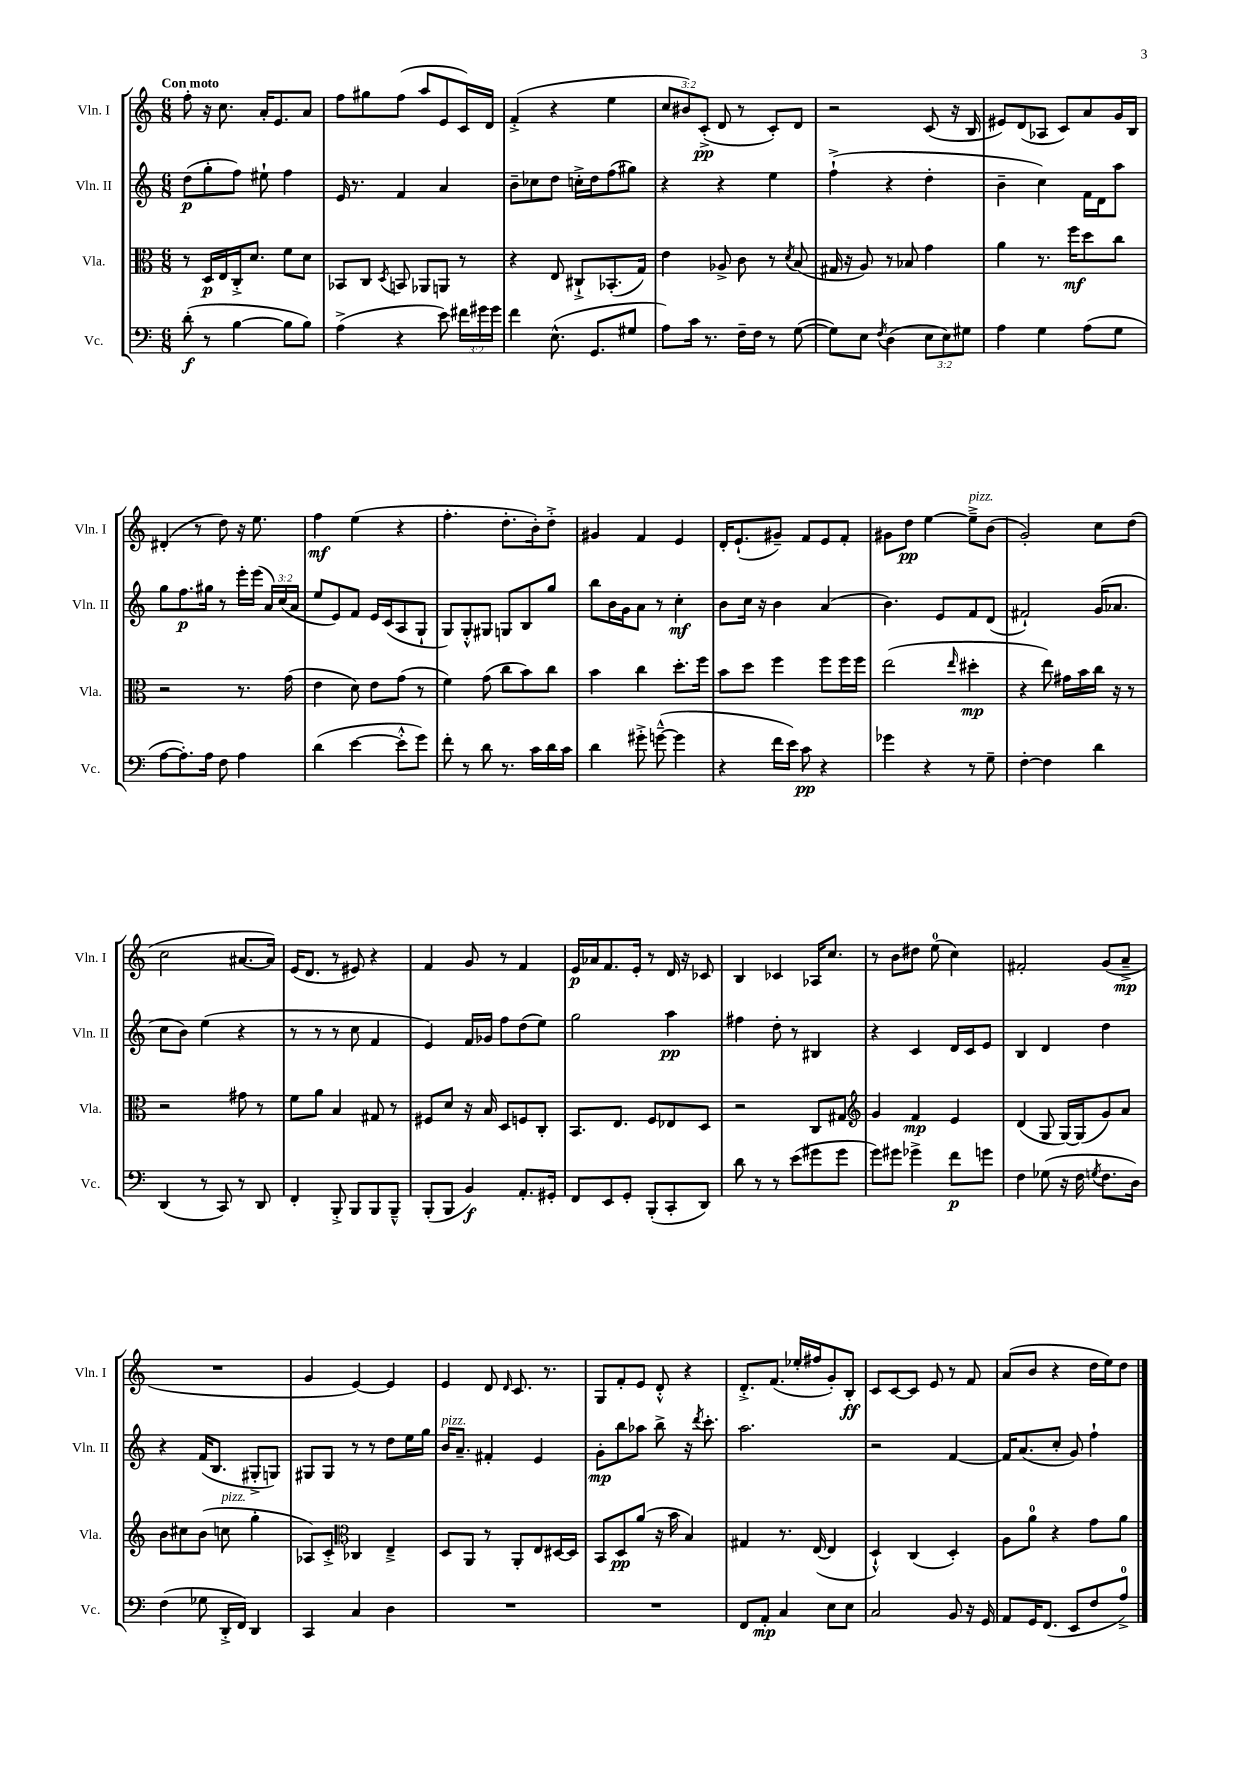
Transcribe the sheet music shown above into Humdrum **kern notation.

**kern	**kern	**kern	**kern
*staff4	*staff3	*staff2	*staff1
*clefF4	*clefC3	*clefG2	*clefG2
*k[]	*k[]	*k[]	*k[]
*M6/8	*M6/8	*M6/8	*M6/8
(8d'	8r	(8dd	8ff'
8r	16D	8gg'	16r
.	16E	.	8.cc
[4B	16C'^	8ff)	.
.	8.d	.	.
.	.	8ee#`	16a'
.	.	.	8.e
8B]	8f	4ff	.
8B)	8d	.	8a
=	=	=	=
(4A^	8BB-	16e	8ff
.	.	8.r	.
.	8C	.	8gg#
.	8qD	.	.
4r	8BB	4f	(8ff
.	8AA-	.	8aa
8e)	8AA	4a	8e
24f#	8r	.	16c)
24g#	.	.	.
.	.	.	16d
24g#	.	.	.
=	=	=	=
4f	4r	8b~	(4f'^
.	.	8cc-	.
(8.E^^	8E	8dd	4r
.	8C#`^	16cc'^	.
8.GG	.	16dd	.
.	(8.BB-'	(8ff	4ee
8G#	.	8gg#)	.
.	16G)	.	.
=	=	=	=
8A)	4e	4r	12cc
.	.	.	12b#)
16c	.	.	.
.	.	.	(12c'^
8.r	.	.	.
.	8A-^	4r	8d
16F~	8c	.	8r
16F	.	.	.
8r	8r	4ee	8c')
.	8qd	.	.
([8G	(8B	.	8d
=	=	=	=
8G])	16G#	(4ff`^	2r
.	16r	.	.
8E	8A)	.	.
8qF	.	.	.
(4D	8r	4r	.
.	8B-	.	.
12E	4g	4dd'	(8c
12E)	.	.	.
.	.	.	16r
12G#	.	.	.
.	.	.	16B
=	=	=	=
4A	4a	4b~	8e#)
.	.	.	(8d
4G	8.r	4cc)	8A-
.	.	.	8c)
.	16ff	.	.
(8A	8dd	16f	8a
.	.	16d	.
8G	8cc	8aa	16g
.	.	.	16B
=	=	=	=
[8A	2r	8gg	(4d#'
8.A'])	.	8.ff	.
.	.	.	8r
16A	.	16gg#	.
8F	.	8r	8dd)
4A	8.r	16eee'	16r
.	.	(16eee	8.ee
.	.	24a)	.
.	.	(24cc	.
.	(16g	.	.
.	.	24a	.
=	=	=	=
(4d	4e	8ee	4ff
.	.	8e)	.
[4e	8d)	8f	(4ee
.	8e	16e	.
.	.	(16c	.
8e'^^]	(8g	8A	4r
8g)	8r	8G`	.
=	=	=	=
8f'	4f)	8G)	4.ff'
8r	.	8G'^^	.
8d	(8g	8G#	.
8.r	8cc	8G	8.dd'
.	8b)	8B	.
16c	.	.	16b')
16d	8cc	8gg	8dd'^
16c	.	.	.
=	=	=	=
4d	4b	8bb	4g#
.	.	16b	.
.	.	16g	.
8g#'^	4cc	8a	4f
([8g~^^	.	8r	.
4g]	8.dd'	4cc'	4e
.	16ff	.	.
=	=	=	=
4r	8b	8b	16d'
.	.	.	(8.e`
.	8dd	16cc	.
.	.	16r	.
16f	4ff	4b	8g#~)
16e)	.	.	.
8c	.	.	8f
4r	8ff	(4a	8e
.	16ff	.	8f'
.	16ff	.	.
=	=	=	=
4g-	(2ee	4.b)	8g#
.	.	.	8dd
4r	.	.	[4ee
.	.	8e	.
.	16qqee	.	.
8r	4dd#'	8f	8ee~^]
8G~	.	(8d	(8b
=	=	=	=
[4F'	4r	2f#`)	2g')
4F]	8ee)	.	.
.	16g#	.	.
.	16b	.	.
4d	16cc	(16g	8cc
.	16r	8.a-	.
.	8r	.	(8dd
=	=	=	=
(4DD	2r	8cc	2cc
.	.	8b)	.
8r	.	(4ee	.
8CC)	.	.	.
8r	8g#	4r	[8.a#
8DD	8r	.	.
.	.	.	16a#])
=	=	=	=
4FF'	8f	8r	(16e
.	.	.	8.d
.	8a	8r	.
8BBB'^	4B	8r	8r
8BBB	.	8cc	8e#)
8BBB	8G#	4f	4r
8BBB~^^	8r	.	.
=	=	=	=
(8BBB'	8F#	4e)	4f
8BBB	8d	.	.
4BB)	16r	16f	8g
.	16B	16g-	.
.	8D	8ff	8r
8.AA'	8F	(8dd	4f
.	8C'	8ee)	.
16GG#'	.	.	.
=	=	=	=
8FF	8.BB	2gg	16e
.	.	.	16a-
8EE	.	.	8.f
.	8.E	.	.
8GG'	.	.	.
.	.	.	16e'
(8BBB'	8F	.	8r
8CC'	8E-	4aa	16d
.	.	.	16r
8DD)	8D	.	8c-
=	=	=	=
8d	2r	4ff#	4B
8r	.	.	.
8r	.	8dd'	4c-
(8e	.	8r	.
8g#	8C	4B#	16A-
.	.	.	8.cc
8g#	8G#	.	.
=	=	=	=
*	*clefG2	*	*
8g)	4g	4r	8r
8g#	.	.	8b
4g-^	4f	4c	8dd#
.	.	.	(8ee
8f	4e	16d	4cc)
.	.	16c	.
8g	.	8e	.
=	=	=	=
4F	(4d	4B	2f#'
(8G-	8G	4d	.
16r	[16G)	.	.
16F	(16G]	.	.
8qG	.	.	.
8.F	8g)	4dd	(8g
.	8a	.	8a~^
16D)	.	.	.
=	=	=	=
(4F	8b	4r	2.r
.	8cc#	.	.
8G-	(8b	(16f	.
.	.	8.B	.
16DD'^	8cc	.	.
16FF)	.	.	.
4DD	4gg'	8G#'^	.
.	.	8G)	.
=	=	=	=
4CC	8A-)	8G#	4g
.	8c'^	8G#	.
*	*clefC3	*	*
4C	4C-	8r	[4e)
.	.	8r	.
4D	4E~^	8dd	4e]
.	.	16ee	.
.	.	16gg	.
=	=	=	=
2.r	8D	16b	4e
.	.	8.a~	.
.	8AA	.	.
.	8r	4f#'	8d
.	.	.	16qqd
.	8AA'	.	8.c
.	8E	4e	.
.	.	.	8.r
.	[16D#	.	.
.	16D#]	.	.
=	=	=	=
2.r	8BB	8g'	8G
.	8D	8bb	8f'
.	(8a	8aa-	8e
.	16r	8bb^	8d'^^
.	16b	.	.
.	4B)	16r	4r
.	.	8qddd	.
.	.	8.ccc'	.
=	=	=	=
8FF	4G#	2.aa	8.d'^
8AA'	.	.	.
.	.	.	(8.f
4C	8.r	.	.
.	.	.	16ee-'
.	([16E	.	16ff#
8E	4E]	.	8g')
8E	.	.	8B'
=	=	=	=
2C	4D`^^)	2r	8c
.	.	.	[8c
.	(4C	.	8c]
.	.	.	8e
8BB	4D')	[4f	8r
16r	.	.	8f
16GG	.	.	.
=	=	=	=
8AA	8A	16f]	(8a
.	.	(8.a	.
16GG	8a	.	8b
(8.FF	.	.	.
.	4r	8cc'	4r
8EE	.	8g)	.
8F	8g	4ff`	16dd
.	.	.	16ee)
8A^)	8a	.	8dd
==	==	==	==
*-	*-	*-	*-
